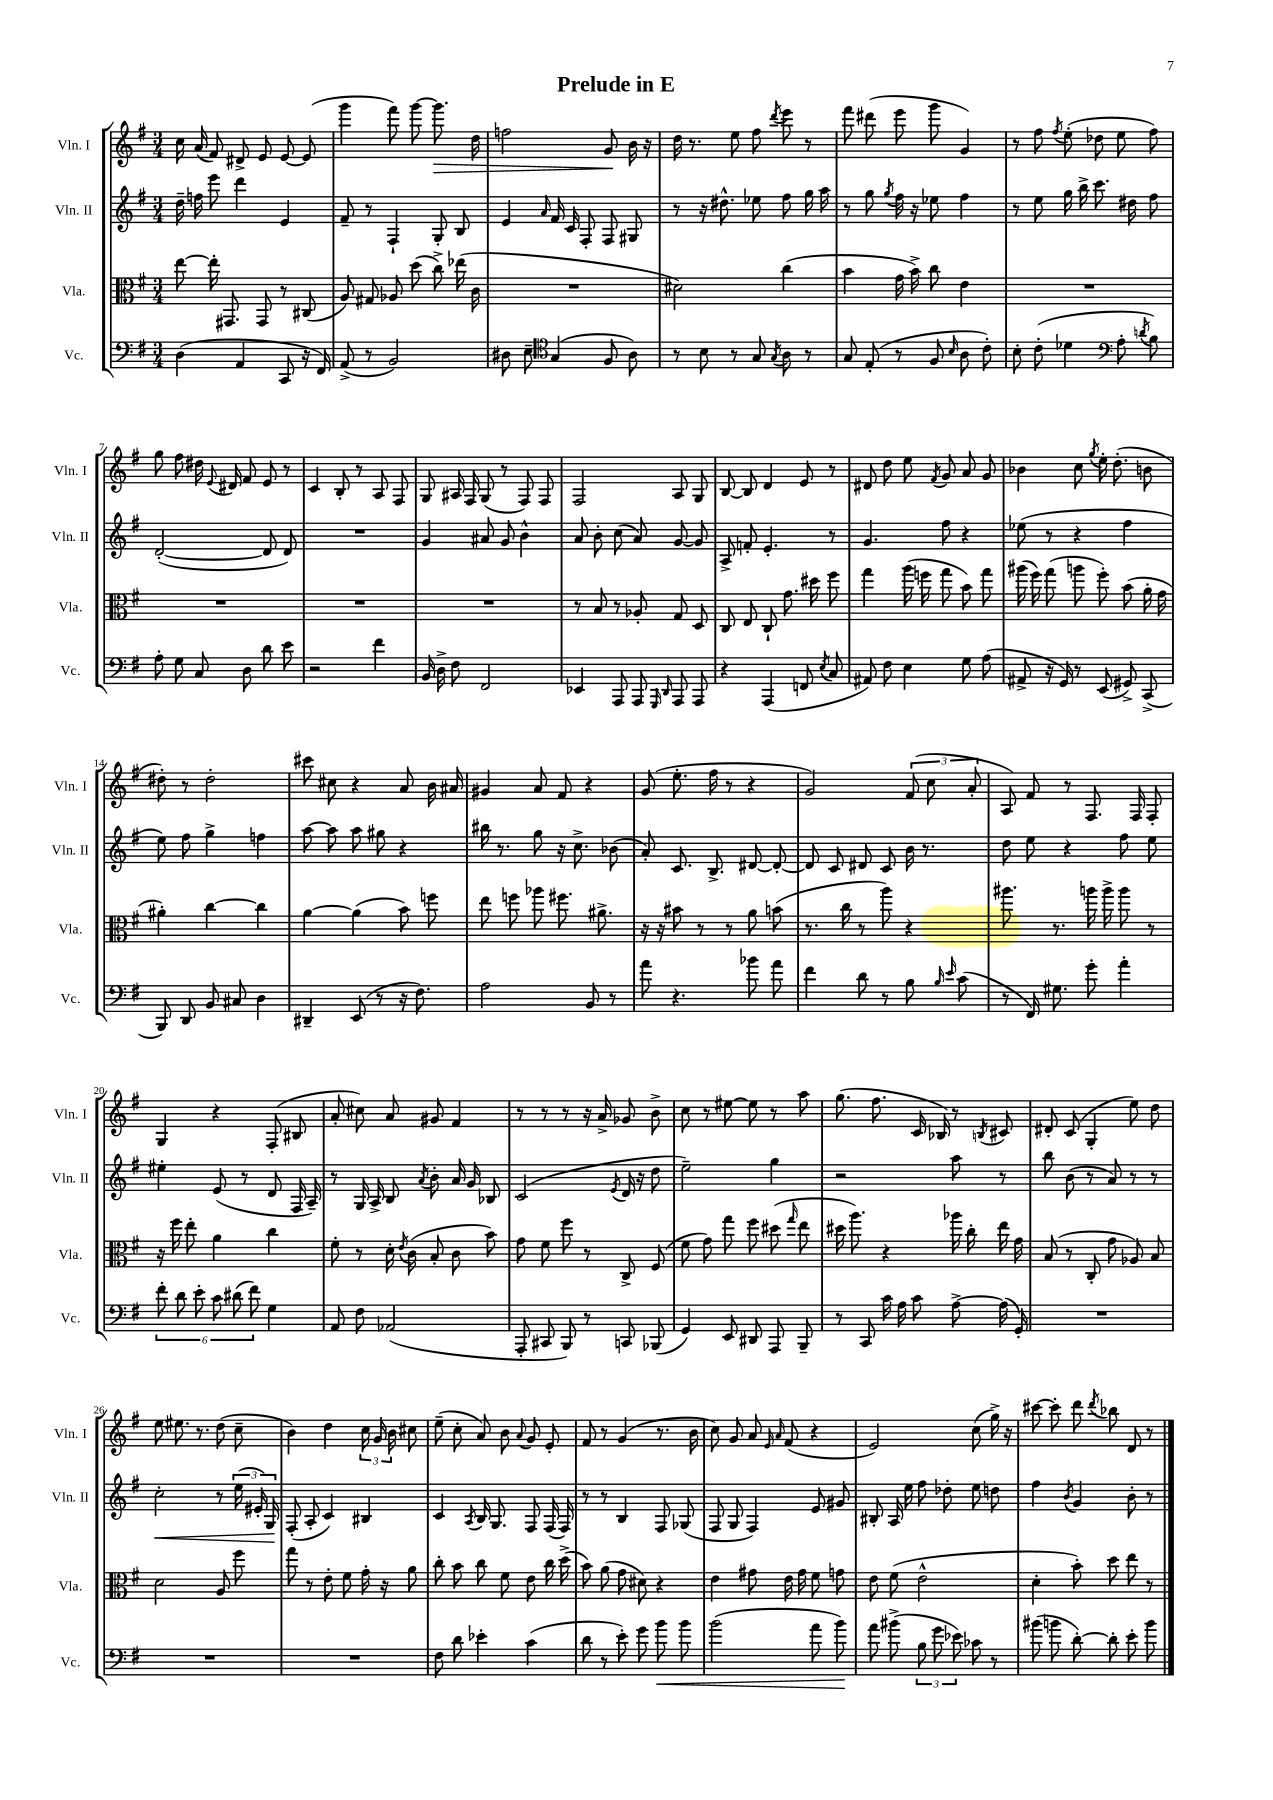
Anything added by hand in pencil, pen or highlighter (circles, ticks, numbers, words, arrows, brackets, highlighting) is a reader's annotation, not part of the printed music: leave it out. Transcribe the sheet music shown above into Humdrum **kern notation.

**kern	**kern	**kern	**kern
*staff4	*staff3	*staff2	*staff1
*clefF4	*clefC3	*clefG2	*clefG2
*k[f#]	*k[f#]	*k[f#]	*k[f#]
*M3/4	*M3/4	*M3/4	*M3/4
(4D	[8ee	16dd~	16cc
.	.	16ff	(16a
.	16ee']	8eee	8f#)
.	8.GG#	.	.
4AA	.	4ddd	8d#^
.	8GG#	.	8e
8CC	8r	4e	[8e
16r	(8C#	.	(8e]
16FF#)	.	.	.
=	=	=	=
(8AA^	8A)	8f#~	4ggg
8r	8G#	8r	.
2BB)	8A-	4F#`	8fff#)
.	(8dd	.	[8ggg
.	8cc^)	8G'	8.ggg]
.	(16ee-	8B	.
.	16c	.	16dd
=	=	=	=
8D#	2.r	4e	2ff
8E~	.	.	.
*clefC4	*	*	*
.	.	16qqa	.
(4G	.	16f#	.
.	.	16c	.
.	.	8F#'	.
8F#	.	8F#	8g
8A)	.	8G#	16b
.	.	.	16r
=	=	=	=
8r	2d#)	8r	16dd
.	.	.	8.r
8B	.	16r	.
.	.	8.dd#^^	.
8r	.	.	8ee
8G	.	8ee-	8ff#
8qG	.	.	8qddd
8A	(4cc	8ff#	8eee
8r	.	16gg	8r
.	.	16aa	.
=	=	=	=
8G	4b	8r	8fff#
(8E'	.	8gg	(8ddd#
.	.	8qgg	.
8r	16g	16ff#	8eee
.	16b^)	16r	.
8F#	8cc	8ee-	8ggg
16qqB	.	.	.
8A	4e	4ff#	4g)
8c')	.	.	.
=	=	=	=
8B'	2.r	8r	8r
(8c'	.	8ee	8ff#
.	.	.	8qff#
4d-	.	16gg	(8ee'
.	.	16bb^	.
.	.	8.ccc	8dd-
*clefF4	*	*	*
8A'	.	.	8ee
.	.	16dd#	.
8qd	.	.	.
8B)	.	8ff#	8ff#)
=	=	=	=
8A'	2.r	([2d'	8gg
8G	.	.	8ff#
8C	.	.	16dd#
.	.	.	8qqe
.	.	.	16d#
8D	.	.	8f#
8d	.	8d]	8e
8e	.	8d)	8r
=	=	=	=
2r	2.r	2.r	4c
.	.	.	8B'
.	.	.	8r
4f#	.	.	8A
.	.	.	8F#
=	=	=	=
16BB	2.r	4g	8G
16D^	.	.	.
8F#	.	.	16A#
.	.	.	16F#
2FF#	.	8a#	(8G
.	.	8g	8r
.	.	4b^^	8F#)
.	.	.	8F#
=	=	=	=
4EE-	8r	8a	2F#
.	8B	8b'	.
8AAA	8r	(8cc	.
8AAA	8A-'	8a)	.
16qqGGG	.	.	.
16qqDD	.	.	.
8AAA	8G	[8g	8A
8AAA	8D	8g]	8G
=	=	=	=
4r	8C	8A^	[8B
.	8E	8f'	8B]
(4AAA	8C`	4.e'	4d
.	8.g	.	.
8FF	.	.	8e
.	16dd#	.	.
8qE	.	.	.
8C	8ff#	8r	8r
=	=	=	=
8AA#)	4gg	4.g	8d#
8F#	.	.	8dd
4E	(16aa	.	8ee
.	16ff	.	.
.	.	.	8qf#
.	8gg	8ff#	8g
8G	8b)	4r	8a
(8A	8gg	.	8g
=	=	=	=
8AA#^	(16aa#	(8ee-	4b-
.	16ff#)	.	.
16r	(8gg	8r	.
16GG)	.	.	.
8r	8aa	4r	8cc
.	.	.	8qgg
(8EE	8ff#')	.	16ee'
.	.	.	(8.dd'
8GG#^)	(8b	4ff#	.
(8CC^	16a'	.	8b
.	16g	.	.
=	=	=	=
8BBB)	4a#')	8ee)	8dd#')
8DD	.	8ff#	8r
8BB	[4cc	4gg^	2dd#'
8C#	.	.	.
4D	4cc]	4ff	.
=	=	=	=
4DD#~	[4a	[8aa	8ccc#
.	.	8aa]	8cc#
(8EE	(4a]	8aa	4r
8r	.	8gg#	.
16r	8b)	4r	8a
8.F#)	.	.	.
.	8ff	.	16b
.	.	.	16a#
=	=	=	=
2A	8ee	16bb#	4g#
.	.	8.r	.
.	8ff	.	.
.	8aa-	8gg	8a
.	8.ff#	16r	8f#
.	.	8.cc^	.
8BB	.	.	4r
.	8.a#^	.	.
8r	.	(8b-	.
=	=	=	=
8a	16r	8a')	(8g
.	16r	.	.
4.r	8b#	8.c	8.ee'
.	8r	.	.
.	.	8.B^	16ff#
.	8r	.	8r
8b-	8a	[8d#	4r
8a	(8b	8d#'_	.
=	=	=	=
4f#	8.r	8d#]	2g)
.	.	8c	.
.	16cc	.	.
8d	8r	8d#	.
8r	8aa)	8c	.
8B	4r	16b	(12f#
.	.	8.r	.
.	.	.	12cc
16qqB	.	.	.
16qqe	.	.	.
(8c	.	.	.
.	.	.	12a'
=	=	=	=
8r	8.aa#	8dd	8A)
16FF#)	.	8ee	8f#
8.G#	8.r	.	.
.	.	4r	8r
8g'	16aa	.	8.F#
.	16aa^	.	.
4a'	8aa	8ff#	.
.	.	.	16F#
.	8r	8ee	8F#'
=	=	=	=
12f#'	16r	4ee#'	4G
.	16ff#	.	.
12d	.	.	.
.	8ee'	.	.
12e'	.	.	.
12c	4a	(8e	4r
(12d#	.	.	.
.	.	8r	.
12f#)	.	.	.
4G	4cc	8d	(8F#'
.	.	16F#	8B#
.	.	16A~)	.
=	=	=	=
8AA	8f#'	8r	8a'
8F#	8r	16G	8cc#)
.	.	16A^	.
(2AA-	16d'	8B	8a
.	8qe	.	.
.	(16c	.	.
.	.	8qa	.
.	8B'	8b'	8g#
.	8c	16a	4f#
.	.	16g	.
.	8b)	8B-	.
=	=	=	=
8AAA'	8g	(2c	8r
8CC#	8f#	.	8r
8BBB)	8ff#	.	8r
8r	8r	.	16r
.	.	.	16a^
.	.	8qe	.
8CC	8C^	16d	8g-
.	.	16r	.
(8BBB-	(8F#	8dd	8b^
=	=	=	=
4GG)	8f#	2ee~)	8cc
.	8g)	.	8r
8EE	8gg	.	[8ee#
8DD#	8ff#	.	8ee#]
8AAA	(8dd#	4gg	8r
.	16qqgg	.	.
8BBB~	8ee	.	8aa
=	=	=	=
8r	16dd#	2r	(8.gg
.	8.aa)	.	.
8CC	.	.	.
.	.	.	8.ff#
16c	4r	.	.
16A	.	.	.
8c	.	.	16c
.	.	.	16B-)
[8A^	16aa-	8aa	8r
.	16cc'	.	.
.	.	.	8qB
(16A]	16ee	8r	8c#
16GG')	16g	.	.
=	=	=	=
2.r	(8B	8bb	8d#'
.	8r	(8b	(8c
.	8C'	8r	4G'
.	8g	8a)	.
.	8A-)	8r	8ee)
.	8B	8r	8dd
=	=	=	=
2.r	2d	2cc'	8ee
.	.	.	8.ee#
.	.	.	8.r
.	8A	8r	(8dd
.	8ff#	(24ee	8cc~
.	.	24e#')	.
.	.	24G	.
=	=	=	=
2.r	8gg	(8F#'	4b)
.	8r	8A'	.
.	8e'	4c)	4dd
.	8f#	.	.
.	16g'	4B#	24cc
.	.	.	24g
.	16r	.	.
.	.	.	24b
.	8a	.	8cc#
=	=	=	=
8F#	8cc'	4c	(8ee~
8d	8b	.	8cc'
.	.	8qA	.
4e-'	8cc	16B	8a)
.	.	8.G	.
.	8f#	.	8b
.	.	.	8qqa
(4c	8e	8F#	8g
.	16cc	(16F#	8e'
.	(16dd^	16F#)	.
=	=	=	=
8d	8b)	8r	8f#
8r	(8a	8r	8r
8e')	8g	4B	(4g
8g	8d#)	.	.
8b	4r	8F#	8.r
8b	.	(8G-	.
.	.	.	16b
=	=	=	=
(2b	4e	8F#	8cc)
.	.	8G	8g
.	8g#	4F#)	8a
.	.	.	16qqe
.	.	.	16qqa
.	16e	.	(8f#
.	16g#	.	.
8a	8f#	8e	4r
8b)	8g	8g#	.
=	=	=	=
8a	8e	8B#'	2e)
(8b#^	(8f#	16A	.
.	.	16ee	.
12B	2e^^	8ff#	.
12g	.	.	.
.	.	8dd-'	.
12e-)	.	.	.
8c-	.	8ee	(8cc
8r	.	8dd	16gg^)
.	.	.	16r
=	=	=	=
(8b#	4d'	4ff#	[8ccc#
8b	.	.	8ccc#']
.	.	8qb	.
[8d')	8b')	4g	8ddd
.	.	.	8qddd
8d']	8dd	.	8bb-
8e'	8ee	8b'	8d
8b	8r	8r	8r
==	==	==	==
*-	*-	*-	*-
